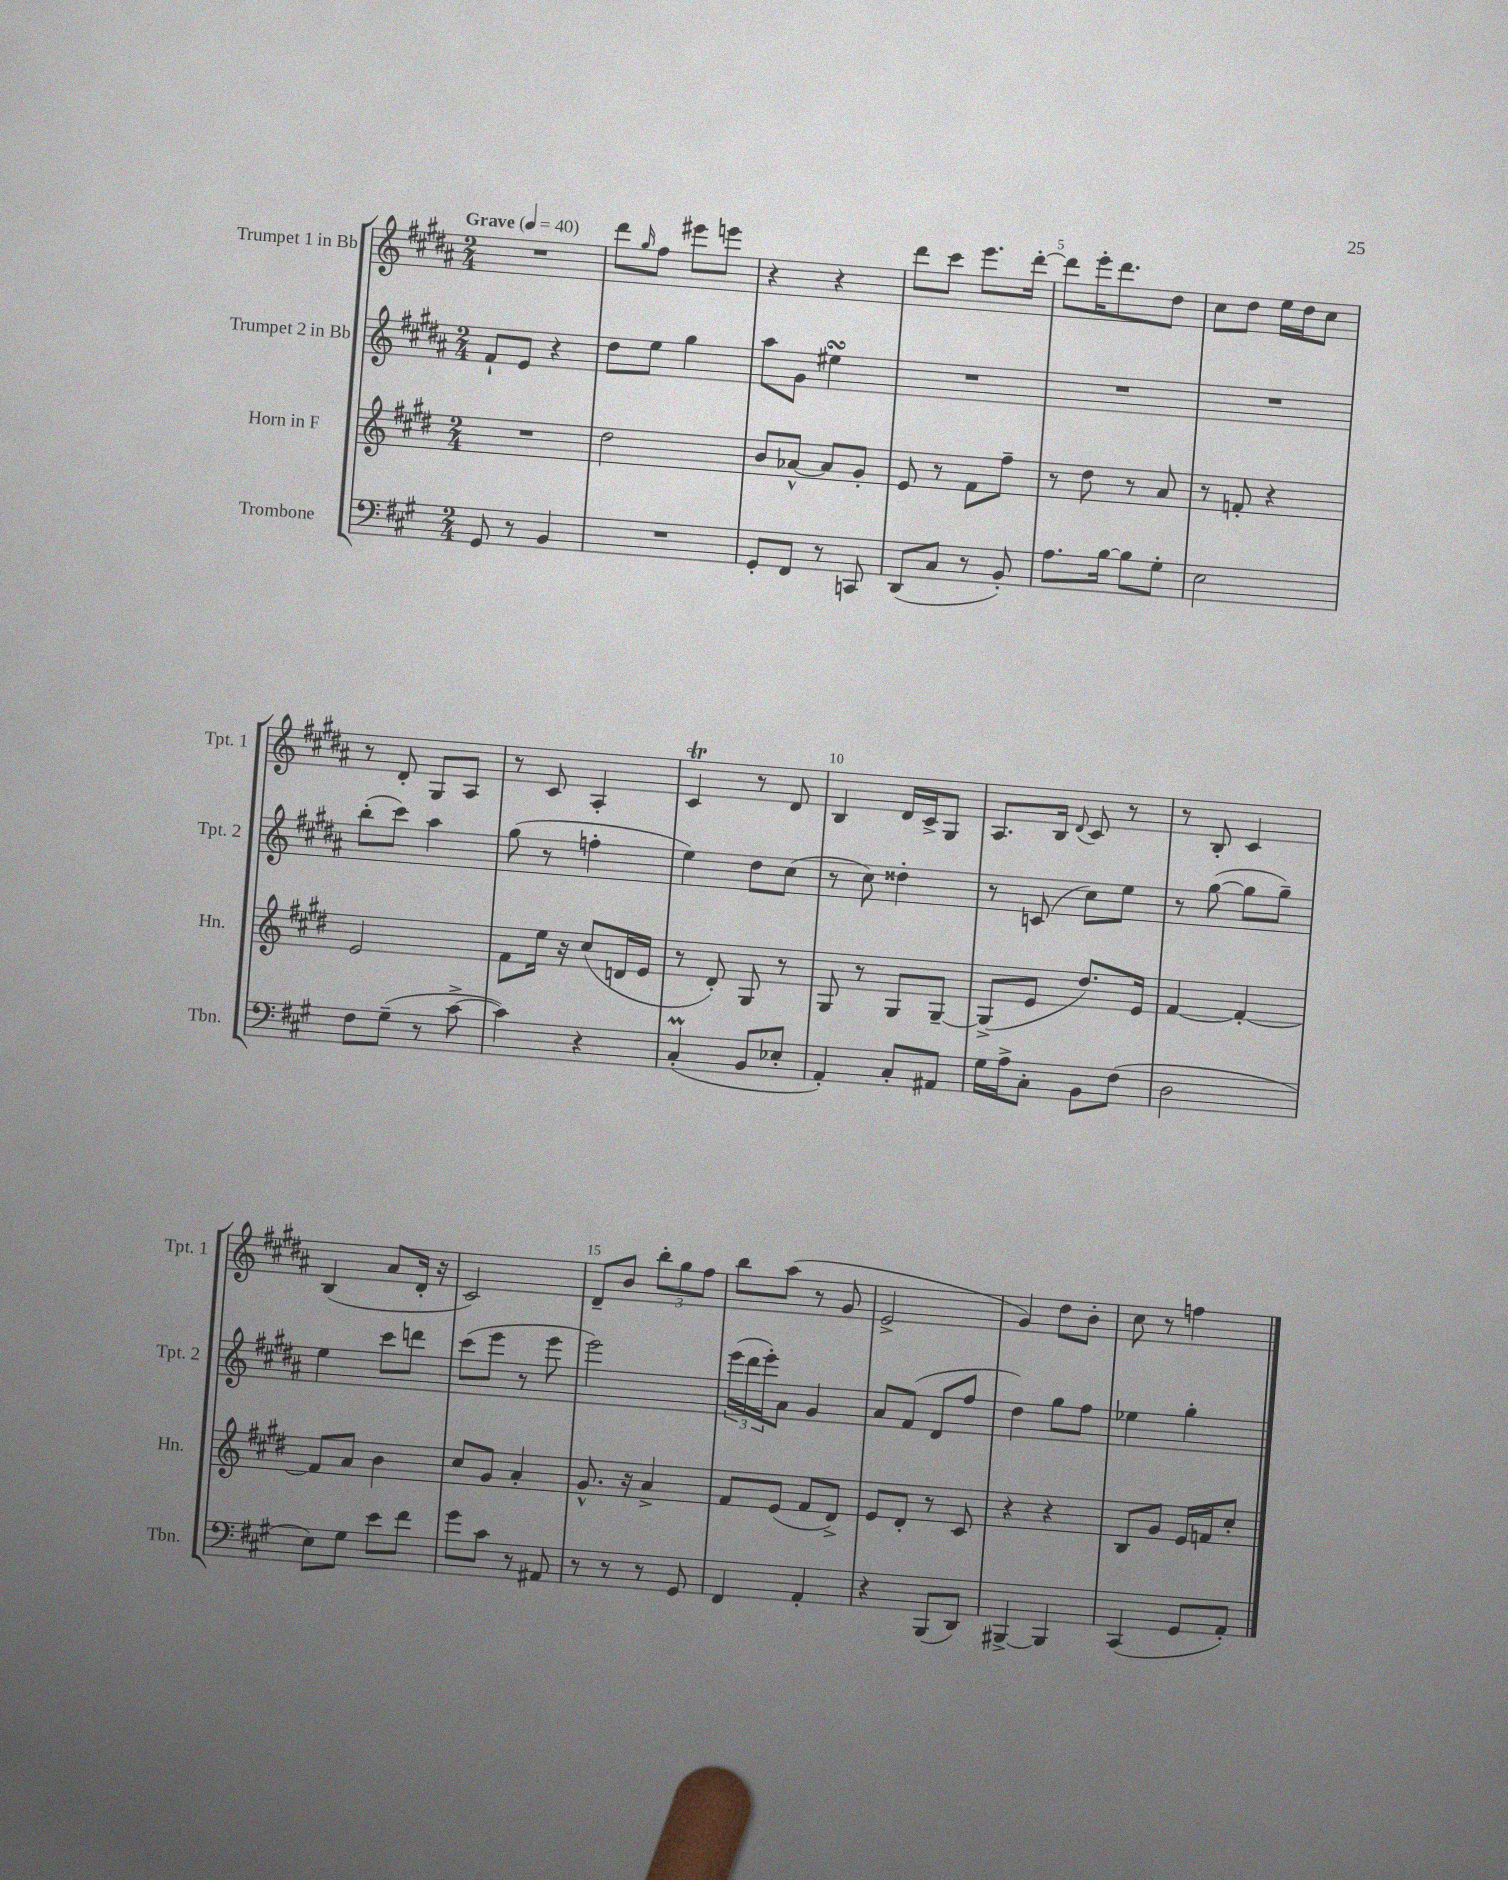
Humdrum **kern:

**kern	**kern	**kern	**kern
*staff4	*staff3	*staff2	*staff1
*clefF4	*clefG2	*clefG2	*clefG2
*k[f#c#g#]	*k[f#c#g#d#]	*k[f#c#g#d#a#]	*k[f#c#g#d#a#]
*M2/4	*M2/4	*M2/4	*M2/4
*MM40	*MM40	*MM40	*MM40
8GG#	2r	8f#`	2r
8r	.	8e	.
4BB	.	4r	.
=	=	=	=
2r	2dd#	8dd#	8ddd#
.	.	.	16qqgg#
.	.	8ee	8ff#
.	.	4gg#	8eee#
.	.	.	8eee
=	=	=	=
8GG#'	8b	8aa#	4r
8FF#	[8a-^^	8g#	.
8r	8a-]	4ee#	4r
8CC	8g#'	.	.
=	=	=	=
(8DD	8e	2r	8ddd#
8C#	8r	.	8ccc#
8r	8f#	.	8.eee
8BB')	8ff#~	.	.
.	.	.	[16ddd#'
=	=	=	=
8.A	8r	2r	8ddd#]
.	8dd#	.	16eee'
[16B	.	.	8.ddd#
8B]	8r	.	.
8G#'	8a	.	8dd#
=	=	=	=
2E	8r	2r	8cc#
.	8f'	.	8dd#
.	4r	.	16ee
.	.	.	16dd#
.	.	.	8cc#
=	=	=	=
8F#	2e	(8bb'	8r
(8G#~	.	8ccc#)	8d#'
8r	.	4aa#	8G#
[8c#^	.	.	8A#
=	=	=	=
4c#])	8f#	(8gg#	8r
.	16ee	8r	8c#
.	16r	.	.
4r	(8cc#	4ff'	4A#'
.	16d	.	.
.	16e	.	.
=	=	=	=
(4C#'	8r	4ee)	4c#
.	8d#')	.	.
8BB	8G#	8dd#	8r
8E-'	8r	(8cc#	8d#
=	=	=	=
4AA')	8G#	8r	4B
.	8r	8cc#)	.
8C#'	8G#	4dd##'	16d#
.	.	.	16c#^
8AA#	[8G#~	.	8G#
=	=	=	=
16G#	(8G#^]	8r	8.A#
16A^	.	.	.
8C#'	8e	(8c	.
.	.	.	16B
.	.	.	8qqd#
8BB	8.dd#)	8cc#)	8c#
(8F#	.	8ee	8r
.	16e	.	.
=	=	=	=
2D	[4f#	8r	8r
.	.	([8gg#	8B'
.	4f#'_	8gg#]	4c#
.	.	8gg#~)	.
=	=	=	=
8E)	8f#]	4ee	(4B
8G#	8a	.	.
8e	4b	8ccc#	8a#
8f#	.	8ddd	16d#'
.	.	.	16r
=	=	=	=
8g#	8cc#	(8ccc#	2c#)
8c#	8g#	8eee	.
8r	4a'	8r	.
8AA#	.	8eee	.
=	=	=	=
8r	8.g#^^	2eee)	8d#~
8r	.	.	8b
.	16r	.	.
8r	4a^	.	12bb'
.	.	.	12gg#
8GG#	.	.	.
.	.	.	12ff#
=	=	=	=
4FF#	8f#	(24eee	8bb
.	.	24ddd#	.
.	.	24eee')	.
.	(8e	8a#	(8aa#
4AA'	8f#	4g#	8r
.	8d#^)	.	8g#
=	=	=	=
4r	8e	8a#	2e^
.	8d#'	(8f#	.
(8BBB	8r	8d#	.
8DD)	8c#	8ff#	.
=	=	=	=
[4BBB#^	4r	4dd#)	4g#)
4BBB#]	4r	8gg#	8dd#
.	.	8ff#	8b'
=	=	=	=
(4CC#	8B	4ee-	8cc#
.	8g#	.	8r
8GG#	16e	4gg#'	4ff
.	16f	.	.
8AA')	8cc#'	.	.
==	==	==	==
*-	*-	*-	*-
